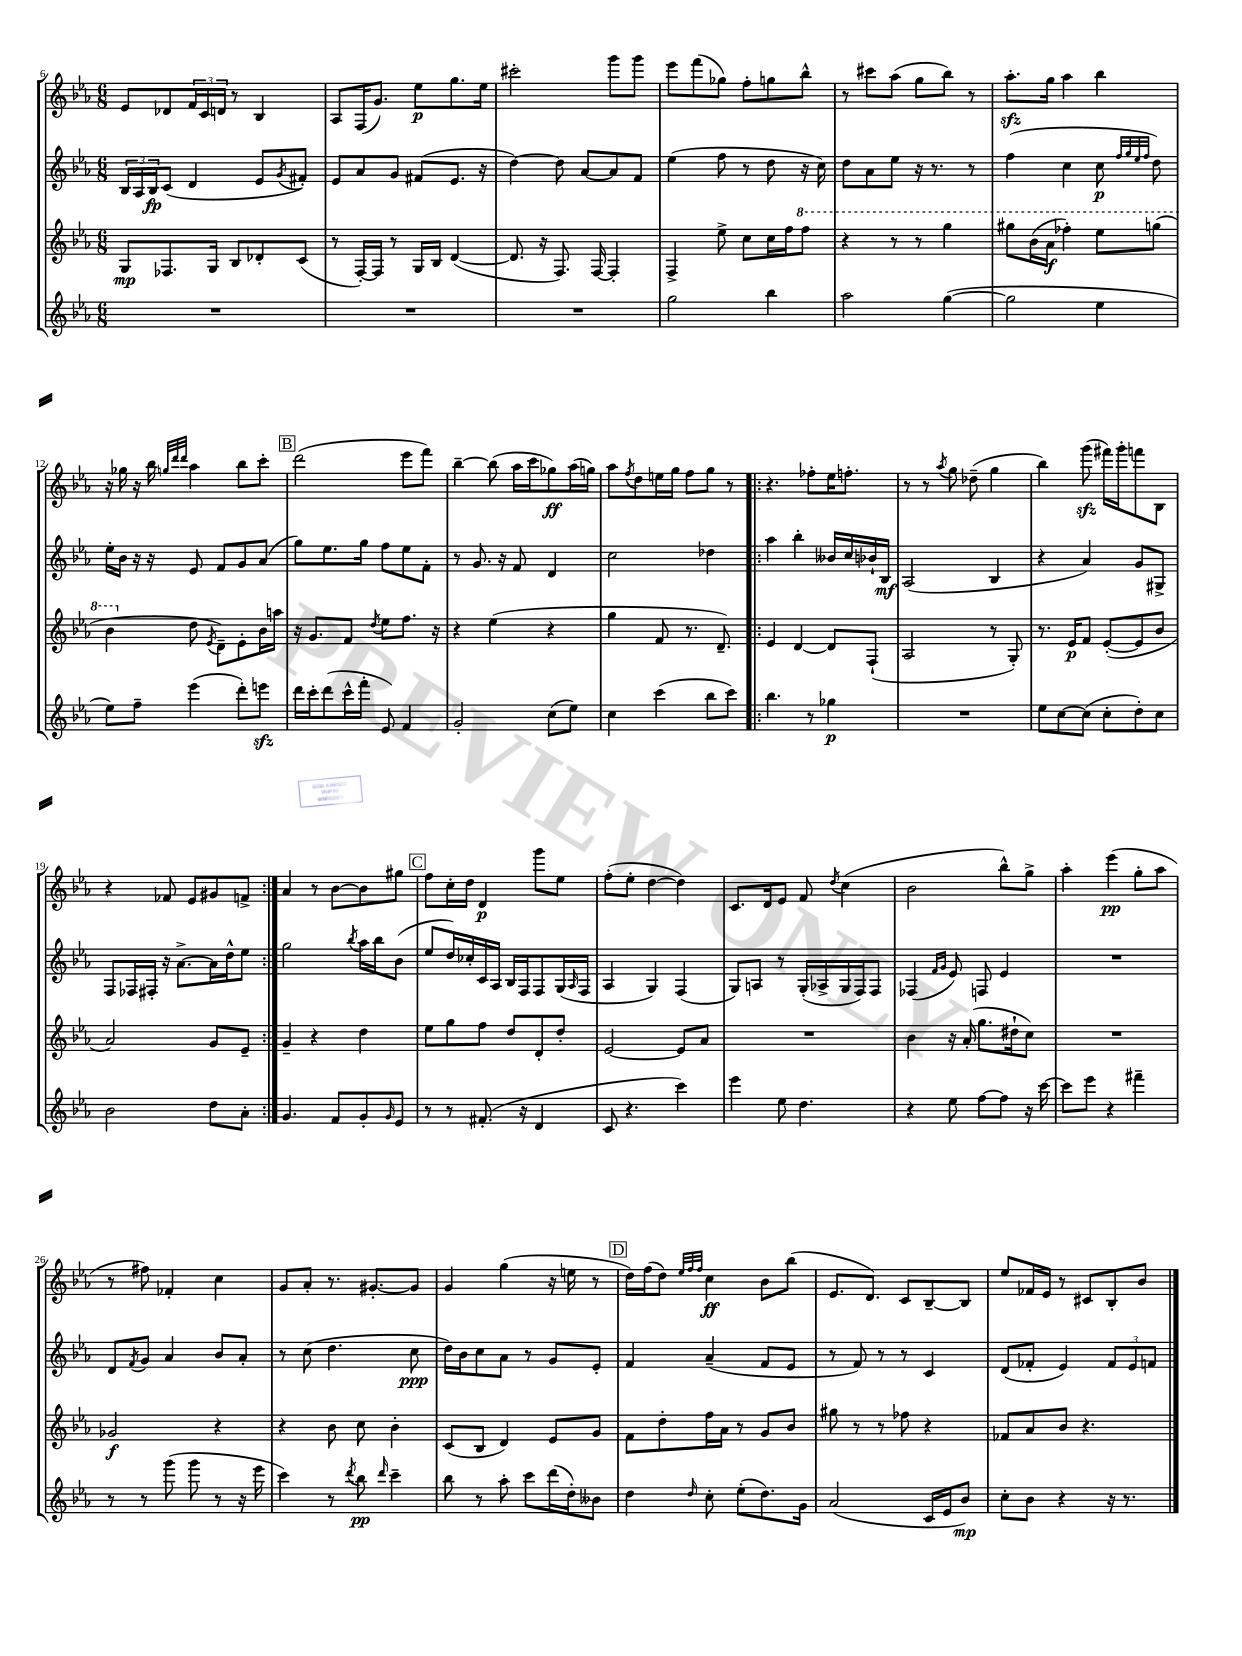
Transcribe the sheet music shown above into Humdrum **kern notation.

**kern	**kern	**kern	**kern
*staff4	*staff3	*staff2	*staff1
*clefG2	*clefG2	*clefG2	*clefG2
*k[b-e-a-]	*k[b-e-a-]	*k[b-e-a-]	*k[b-e-a-]
*M6/8	*M6/8	*M6/8	*M6/8
2.r	8G	24B-	8e-
.	.	24A-	.
.	.	24B-	.
.	8.F-	(8c	8d-
.	.	4d	24f
.	.	.	24c
.	16G	.	.
.	.	.	24d
.	8B-	.	8r
.	8d-'	8e-	4B-
.	.	8qg	.
.	(8c	8f#')	.
=	=	=	=
2.r	8r	8e-	8A-
.	[16F')	8a-	(16F
.	16F]	.	8.g)
.	8r	8g	.
.	16G	(8f#	8ee-
.	16B-	.	.
.	([4d	8.e-	8.gg
.	.	16r	16ee-
=	=	=	=
2.r	8.d]	[4dd)	2ccc#'
.	16r	.	.
.	8.F)	8dd]	.
.	.	[8a-	.
.	[16F	.	.
.	4F']	8a-]	8ggg
.	.	8f	8ggg
=	=	=	=
2gg	4F^	(4ee-	8eee-
.	.	.	(8fff
.	8ee-^	8ff	8gg-)
.	8cc	8r	8ff'
4bb-	16cc	8dd	8gg
.	16ff	.	.
.	8fff	16r	8bb-^^
.	.	16cc)	.
=	=	=	=
2aa-	4r	8dd	8r
.	.	8a-	8ccc#
.	8r	8ee-	(8aa-
.	8r	16r	8gg
.	.	8.r	.
([4gg	4ggg	.	8bb-)
.	.	8r	8r
=	=	=	=
2gg]	8ggg#	(4ff	8.aa-'
.	(16bb-	.	.
.	16aa-	.	16gg
.	4fff-')	4cc	4aa-
4ee-	8eee-	8cc	4bb-
.	.	32qqff	.
.	.	32qqgg	.
.	.	32qqee-	.
.	.	32qqff	.
.	(8ggg	8dd)	.
=	=	=	=
8ee-)	4bb-	16ee-'	16r
.	.	16b-	16gg-
8ff~	.	16r	16r
.	.	16r	16bb-
.	.	.	32qqgg
.	.	.	32qqddd
.	.	.	32qqddd
(4eee-	8dd	8e-	4aa-
.	8qe-	.	.
.	8d~)	8f	.
8ddd')	8e-'	8g	8bb-
8eee	16b-	(8a-	8ccc'
.	16aa	.	.
=	=	=	=
16ddd	16r	8gg)	(2ddd
16ccc'	8.g	.	.
(8ddd	.	8.ee-	.
16ccc^^	8f	.	.
16fff'	.	16gg	.
.	8qdd	.	.
8e-)	8ee-	8ff	.
4f	8.ff	8ee-	8eee-
.	.	8f'	8fff)
.	16r	.	.
=	=	=	=
2g'	4r	8r	[4bb-~
.	.	8.g	.
.	(4ee-	.	(8bb-]
.	.	16r	.
.	.	8f	16aa-
.	.	.	16ccc
(8cc	4r	4d	8gg-)
8ee-)	.	.	(16aa-
.	.	.	16gg)
=	=	=	=
4cc	4gg	2cc	8aa-
.	.	.	8qff
.	.	.	8dd
(4ccc	8f	.	16ee
.	.	.	16gg
.	8.r	.	8ff
8bb-	.	4dd-	8gg
.	8.d~)	.	.
8ccc)	.	.	8r
=!|:	=!|:	=!|:	=!|:
4.bb-	4e-	4aa-	4.r
.	[4d	4bb-'	.
8r	.	.	8ff-'
4gg-	8d]	16b--	16ee-
.	.	16cc	8.ff'
.	(8F`	16b-`	.
.	.	16B-	.
=	=	=	=
2.r	2A-	(2A-	8r
.	.	.	8r
.	.	.	8qaa-
.	.	.	8gg
.	.	.	(8dd-~
.	8r	4B-	4gg
.	8G')	.	.
=	=	=	=
8ee-	8.r	4r	4bb-)
[8cc	.	.	.
.	16e-	.	.
(8cc]	8f	4a-)	(8ggg
8cc'	([8e-'	.	16fff#)
.	.	.	16ggg'
8dd')	8e-]	8g	8fff
8cc	8b-	8G#^	8B-
=	=	=	=
2b-	2a-)	8F	4r
.	.	16F-	.
.	.	16F#'	.
.	.	16r	8f-
.	.	[8.a-^	.
.	.	.	8e-
8dd	8g	16a-]	8g#
.	.	16dd^^	.
8a-'	8e-~	8ee-	8f^
=:|!	=:|!	=:|!	=:|!
4.g	4g~	2gg	4a-
.	4r	.	8r
8f	.	.	[8b-
.	.	8qbb-	.
8g'	4dd	16aa-	8b-]
.	.	16bb-	.
16qqg	.	.	.
8e-	.	(8b-	8gg#
=	=	=	=
8r	8ee-	8ee-	8ff
8r	8gg	16dd)	16cc'
.	.	16cc-'	16dd
(8.f#'	8ff	16c	4d
.	.	16A-	.
.	8dd	16B-	.
16r	.	16F	.
4d	8d'	8F	8ggg
.	8dd'	(16G	8ee-
.	.	16qqA-	.
.	.	16F	.
=	=	=	=
8c	[2e-	4A-	(8ff'
4.r	.	.	8ee-'
.	.	4G)	[4dd
4ccc)	8e-]	(4F	4dd])
.	8a-	.	.
=	=	=	=
4eee-	2.r	8G)	8.c
.	.	8A	.
.	.	.	16d
8ee-	.	8r	8e-
4.dd	.	(16G'	8f
.	.	16A-^	.
.	.	.	8qdd
.	.	16G	(4cc
.	.	16F)	.
.	.	8F	.
=	=	=	=
4r	4b-	(4F-	2b-
.	.	16qqf	.
.	.	16qqg	.
8ee-	16r	8e-)	.
.	(16a-'	.	.
[8ff	8.gg	8F	.
8ff]	.	4e-	8bb-^^)
.	16dd#`	.	.
16r	8cc)	.	8gg^
[16ccc	.	.	.
=	=	=	=
8ccc]	2.r	2.r	4aa-'
8eee-	.	.	.
4r	.	.	(4eee-
4fff#~	.	.	8gg'
.	.	.	8aa-
=	=	=	=
8r	2g-	8d	8r
.	.	8qf	.
8r	.	8g	8ff#)
(8ggg	.	4a-	4f-'
8ggg	.	.	.
8r	4r	8b-	4cc
16r	.	8a-'	.
16eee-	.	.	.
=	=	=	=
4ccc)	4r	8r	8g
.	.	(8cc	8a-'
8r	8b-	4.dd	8.r
8qddd	.	.	.
8bb-	8cc	.	.
.	.	.	[8.g#'
16qqddd	.	.	.
4ccc~	4b-'	.	.
.	.	8cc	8g#]
=	=	=	=
8bb-	(8c	16dd)	4g
.	.	16b-	.
8r	8B-	8cc	.
8aa-'	4d)	8a-	(4gg
8ccc	.	8r	.
(16ddd	8e-	8g	16r
16dd')	.	.	16ee
8b--	8g	8e-'	8r
=	=	=	=
4dd	8f	4f	16dd)
.	.	.	(16ff
.	8dd'	.	8dd)
.	.	.	32qqee-
.	.	.	32qqff
16qqdd	.	.	32qqff
8cc'	16ff	(4a-~	4cc
.	16a-	.	.
(8ee-'	8r	.	.
8.dd)	8g	8f	8b-
.	8b-	8e-	(8bb-
16g	.	.	.
=	=	=	=
(2a-	8gg#	8r	8.e-
.	8r	8f)	.
.	.	.	8.d)
.	8r	8r	.
.	8ff-	8r	8c
16c	4r	4c	[8B-~
16e-	.	.	.
8b-)	.	.	8B-]
=	=	=	=
8cc'	8f-	(8d	8ee-
8b-	8a-	8f-'	16f-
.	.	.	16e-
4r	8b-	4e-)	8r
.	4.r	.	8c#
16r	.	12f-	8B-'
8.r	.	.	.
.	.	12e-	.
.	.	.	8b-
.	.	12f	.
==	==	==	==
*-	*-	*-	*-
